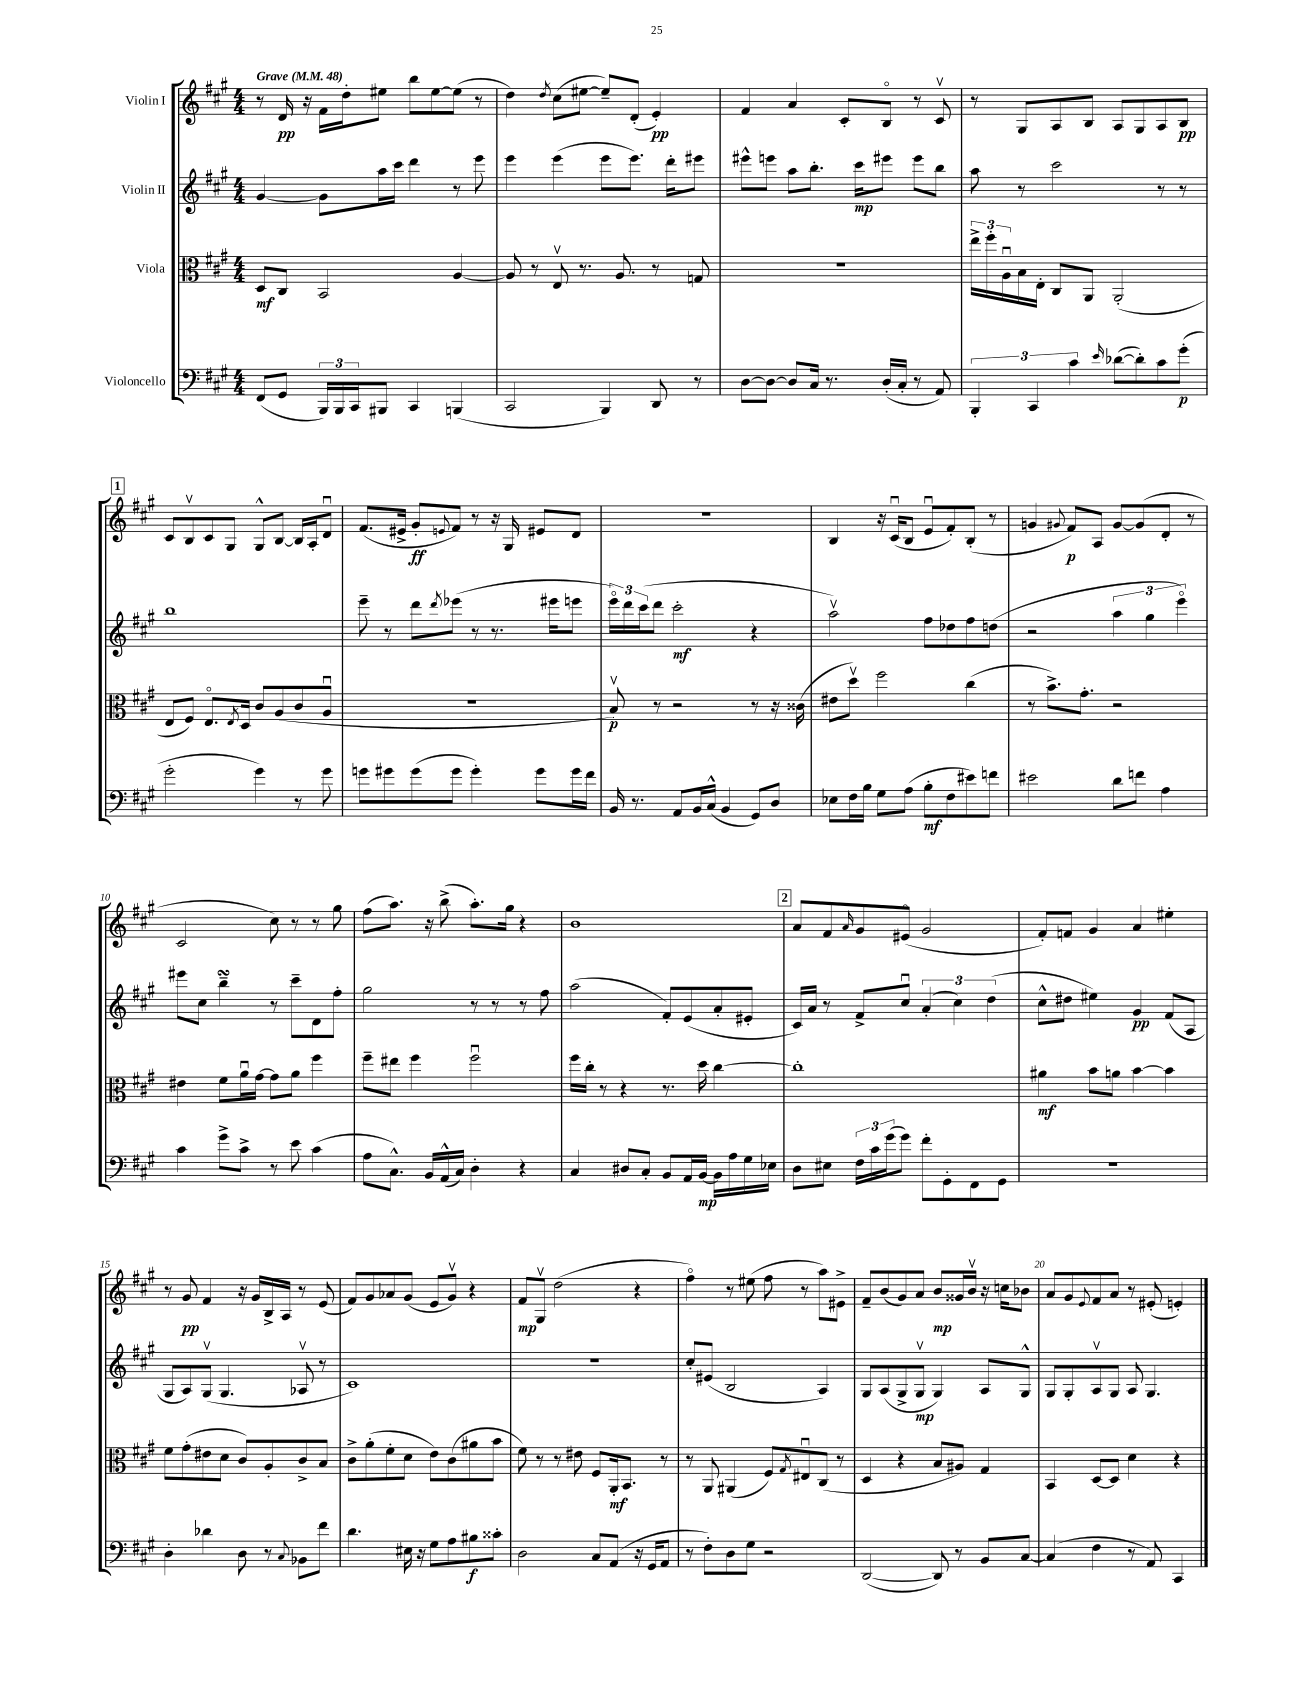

**kern	**kern	**kern	**kern
*staff4	*staff3	*staff2	*staff1
*clefF4	*clefC3	*clefG2	*clefG2
*k[f#c#g#]	*k[f#c#g#]	*k[f#c#g#]	*k[f#c#g#]
*M4/4	*M4/4	*M4/4	*M4/4
*MM48	*MM48	*MM48	*MM48
(8FF#/L	8D/L	[4g#/	8r
8GG#/J	8C#/J	.	16d/
.	.	.	16r
24BBB/LL)	2BB/	8g#\]L	16f#\LL
24BBB/	.	.	.
.	.	.	16dd'\J
24CC#/J	.	.	.
8BBB#/J	.	16aa\L	8ee#\J
.	.	16ccc#\JJ	.
4CC#/	.	4ddd\	8bb\L
.	.	.	[8ee#\
(4BBB/	[4A/	8r	(8ee#\]J
.	.	8eee\	8r
=	=	=	=
2CC#/	8A/]	4eee\	4dd\)
.	8r	.	.
.	.	.	8qdd/
.	8Ev/	(4eee\	(8cc#\L
.	8.r	.	[8ee#\J
4BBB/)	.	8eee\L	8ee#~/]L)
.	8.A/	.	.
.	.	8.eee\J)	(8d'/J
8DD/	8r	.	4e'/)
.	.	16ddd'\LK	.
8r	8G/	8eee#\J	.
=	=	=	=
[8D\L	1r	8eee#^^\L	4f#/
8D\_J	.	8eee\J	.
8D/]L	.	8aa\L	4a/
16C#/Jk	.	8.bb'\J	.
8.r	.	.	.
.	.	.	8c#'/L
.	.	16ccc#\LK	.
(16D'/LL	.	8eee#\J	8Bo/J
16C#'/JJ	.	.	.
8r	.	8eee#\L	8r
8AA/)	.	8bb\J	8c#v/
=	=	=	=
6BBB'/	24ee^\LL	8aa\	8r
.	24ff#'\	.	.
.	24Au\	.	.
.	16B\	8r	8G#/L
6CC#/	.	.	.
.	16E'\JJ	.	.
.	8C#/L	2ccc#\	8A/
6c#\	.	.	.
.	8AA/J	.	8B/J
16qqe/	.	.	.
([8d-\L	(2AA'/	.	8A/L
8d-'\])	.	.	8G#/
8c#\	.	8r	8A/
(8g#'\J	.	8r	8B/J
=	=	=	=
2g#'\	8E/L	1bb	8c#/L
.	8F#/J)	.	8Bv/
.	8.Eo/L	.	8c#/
.	.	.	8G#/J
.	8qE/	.	.
.	16D/Jk	.	.
4g#\)	8c#/L	.	8G#^^/L
.	(8A/	.	[8B/J
8r	8c#/	.	16B/]LL
.	.	.	16A'/J
8g#\	8Au/J	.	8du/J
=	=	=	=
8g\L	1r	8eee~\	(8.f#/L
8g#\	.	8r	.
.	.	.	16e#^/Jk
(8g#\	.	8ddd\L	8g#'/L
.	.	8qddd/	8qqe/
8g#\J	.	(8eee-\J	8f#/J)
4g#'\)	.	8r	8r
.	.	8.r	16r
.	.	.	16G#/
8g#\L	.	.	8e#/L
.	.	16eee#\LK	.
16g#\L	.	8eee\J	8d/J
16f#\JJ	.	.	.
=	=	=	=
16BB/	8Bv/)	24eeeo\LL)	1r
.	.	24ddd\	.
8.r	.	.	.
.	.	(24ccc#\J	.
.	8r	8ddd\J	.
8AA/L	2r	2ccc#'\	.
16BB/L	.	.	.
(16C#^^/JJ	.	.	.
4BB/	.	.	.
8GG#/L)	8r	4r	.
8D/J	16r	.	.
.	(16c##\	.	.
=	=	=	=
8E-\L	8e#\L	2aav\)	4B/
16F#\L	8ddv\J)	.	.
16B\JJ	.	.	.
8G#\L	2ff#\	.	16r
.	.	.	(16c#u/LK
(8A\J	.	.	8B/J
8B'\L	.	8ff#\L	8eu/L
8F#\	.	8dd-\	8f#'/)
8e#\)	(4cc#\	8ff#\	(8B'/J
8f\J	.	(8dd\J	8r
=	=	=	=
2e#\	8r	2r	4g/
.	8.b^\L)	.	.
.	.	.	8qqg#/
.	.	.	8f#/L)
.	8.g#'\J	.	.
.	.	.	8A/J
8d\L	2r	6aa\	[8g#/L
8f\J	.	.	(8g#/]
.	.	6gg#\	.
4A\	.	.	8d'/J
.	.	6eeeo\)	.
.	.	.	8r
=	=	=	=
4c#\	4e#\	8eee#\L	2c#/
.	.	8cc#\J	.
8g#^\L	8f#\L	4bb~\	.
8c#^\J	16au\L	.	.
.	[16g#\JJ	.	.
8r	8g#\]L	8r	8cc#\)
8e\	8a\J	8ccc#~\L	8r
(4c#\	4ff#\	8d\	8r
.	.	8ff#'\J	8gg#\
=	=	=	=
8A\L	8ff#~\L	2gg#\	(8ff#\L
8.C#^^\J)	8ee#\J	.	8.aa\J)
.	4ff#\	.	.
16BB/LL	.	.	16r
(16AA^^/	.	.	(8bb^\
16C#/JJ)	.	.	.
4D'\	2ff#u\	8r	8.aa'\L)
.	.	8r	.
.	.	.	16gg#\Jk
4r	.	8r	4r
.	.	8ff#\	.
=	=	=	=
4C#/	16ff#\LL	(2aa\	1b
.	16cc#'\JJ	.	.
.	8r	.	.
8D#/L	4r	.	.
8C#'/J	.	.	.
8BB/L	8.r	8f#'/L)	.
16AA/L	.	(8e/	.
[16BB/JJ	16dd\	.	.
16BB\]LL	[4cc#\	8a'/	.
16A\	.	.	.
16G#\	.	8e#'/J	.
16E-\JJ	.	.	.
=	=	=	=
8D\L	1cc#']	16c#/LL)	8a/L
.	.	16a/JJ	.
8E#\J	.	8r	8f#/
.	.	.	16qqa/
24F#\LL	.	8f#^/L	8g#/
24c#\	.	.	.
(24g#\J	.	.	.
8g#\J)	.	8cc#u/J	(8e#o/J
8f#'\L	.	(6a'/	2g#/
8GG#'\	.	.	.
.	.	6cc#\)	.
8FF#\	.	.	.
.	.	(6dd\	.
8GG#\J	.	.	.
=	=	=	=
1r	4a#\	8cc#^^\L	8f#'/L)
.	.	8dd#\J	8f/J
.	8b\L	4ee#\)	4g#/
.	8a\J	.	.
.	[4b\	4g#/	4a/
.	4b\]	(8f#/L	4ee#'\
.	.	8A/J	.
=	=	=	=
4D'\	8f#\L	8G#/L	8r
.	(8g#'\	8A/)	8g#/
4d-\	8e#\	(8G#v/J	4f#/
.	8d\J	4.G#/	.
8D\	8c#/L)	.	16r
.	.	.	16g#/LL
8r	8A'/	.	16B^/
.	.	.	16A/JJ
8qqC#/	.	.	.
8BB-\L	8c#^/	8A-v/	8r
8f#\J	8B/J	8r	(8e/
=	=	=	=
4.d\	8c#^\L	1c#)	8f#/L)
.	(8a'\	.	8g#/
.	8f#'\	.	8a-/
16E#\	8d\J	.	(8g#/J
16r	.	.	.
8G#\L	8e\L)	.	8e/L
8A\	(8c#\	.	8g#v/J)
8B#\	8a#\	.	4r
8c##'\J	8b\J	.	.
=	=	=	=
2D\	8f#\)	1r	8f#/L
.	8r	.	8G#v/J
.	8r	.	(2dd\
.	8e#\	.	.
8C#/L	8F#/L	.	.
(8AA/J	16AA'/k	.	.
.	8.BB/J	.	.
16r	.	.	4r
16GG#/LK	.	.	.
8AA/J	8r	.	.
=	=	=	=
8r	8r	8cc#'/L	4ff#o\)
8F#'\L)	8AA/	(8e#/J	.
8D\	(4AA#/	2B/	8r
8G#\J	.	.	(8ee#\
2r	8F#/L)	.	8ff#\
.	8qG#/	.	.
.	8E#u/	.	8r
.	(8C#/J	4A/)	8aa\L)
.	8r	.	8e#^\J
=	=	=	=
([2DD/	4D/	8G#/L	8f#~/L
.	.	(8A/	(8b/
.	4r	8G#^/	8g#/)
.	.	8G#v/J	8a/J
8DD/])	8B/L	4G#/)	8b/L
8r	8A#/J)	.	16g##/L
.	.	.	16bv/JJ
8BB/L	4G#/	8A/L	16r
.	.	.	16cc\LK
[8C#/J	.	8G#^^/J	8b-\J
=	=	=	=
(4C#/]	4BB/	8G#/L	8a/L
.	.	8G#'/	8g#/
.	.	.	8qqe/
4F#\	[8D/L	8Av/	8f#/
.	8D/]J	8G#/J	8a/J
8r	4d\	8A/	8r
8AA/)	.	4.G#/	(8e#'/
4CC#/	4r	.	4e'/)
==	==	==	==
*-	*-	*-	*-
